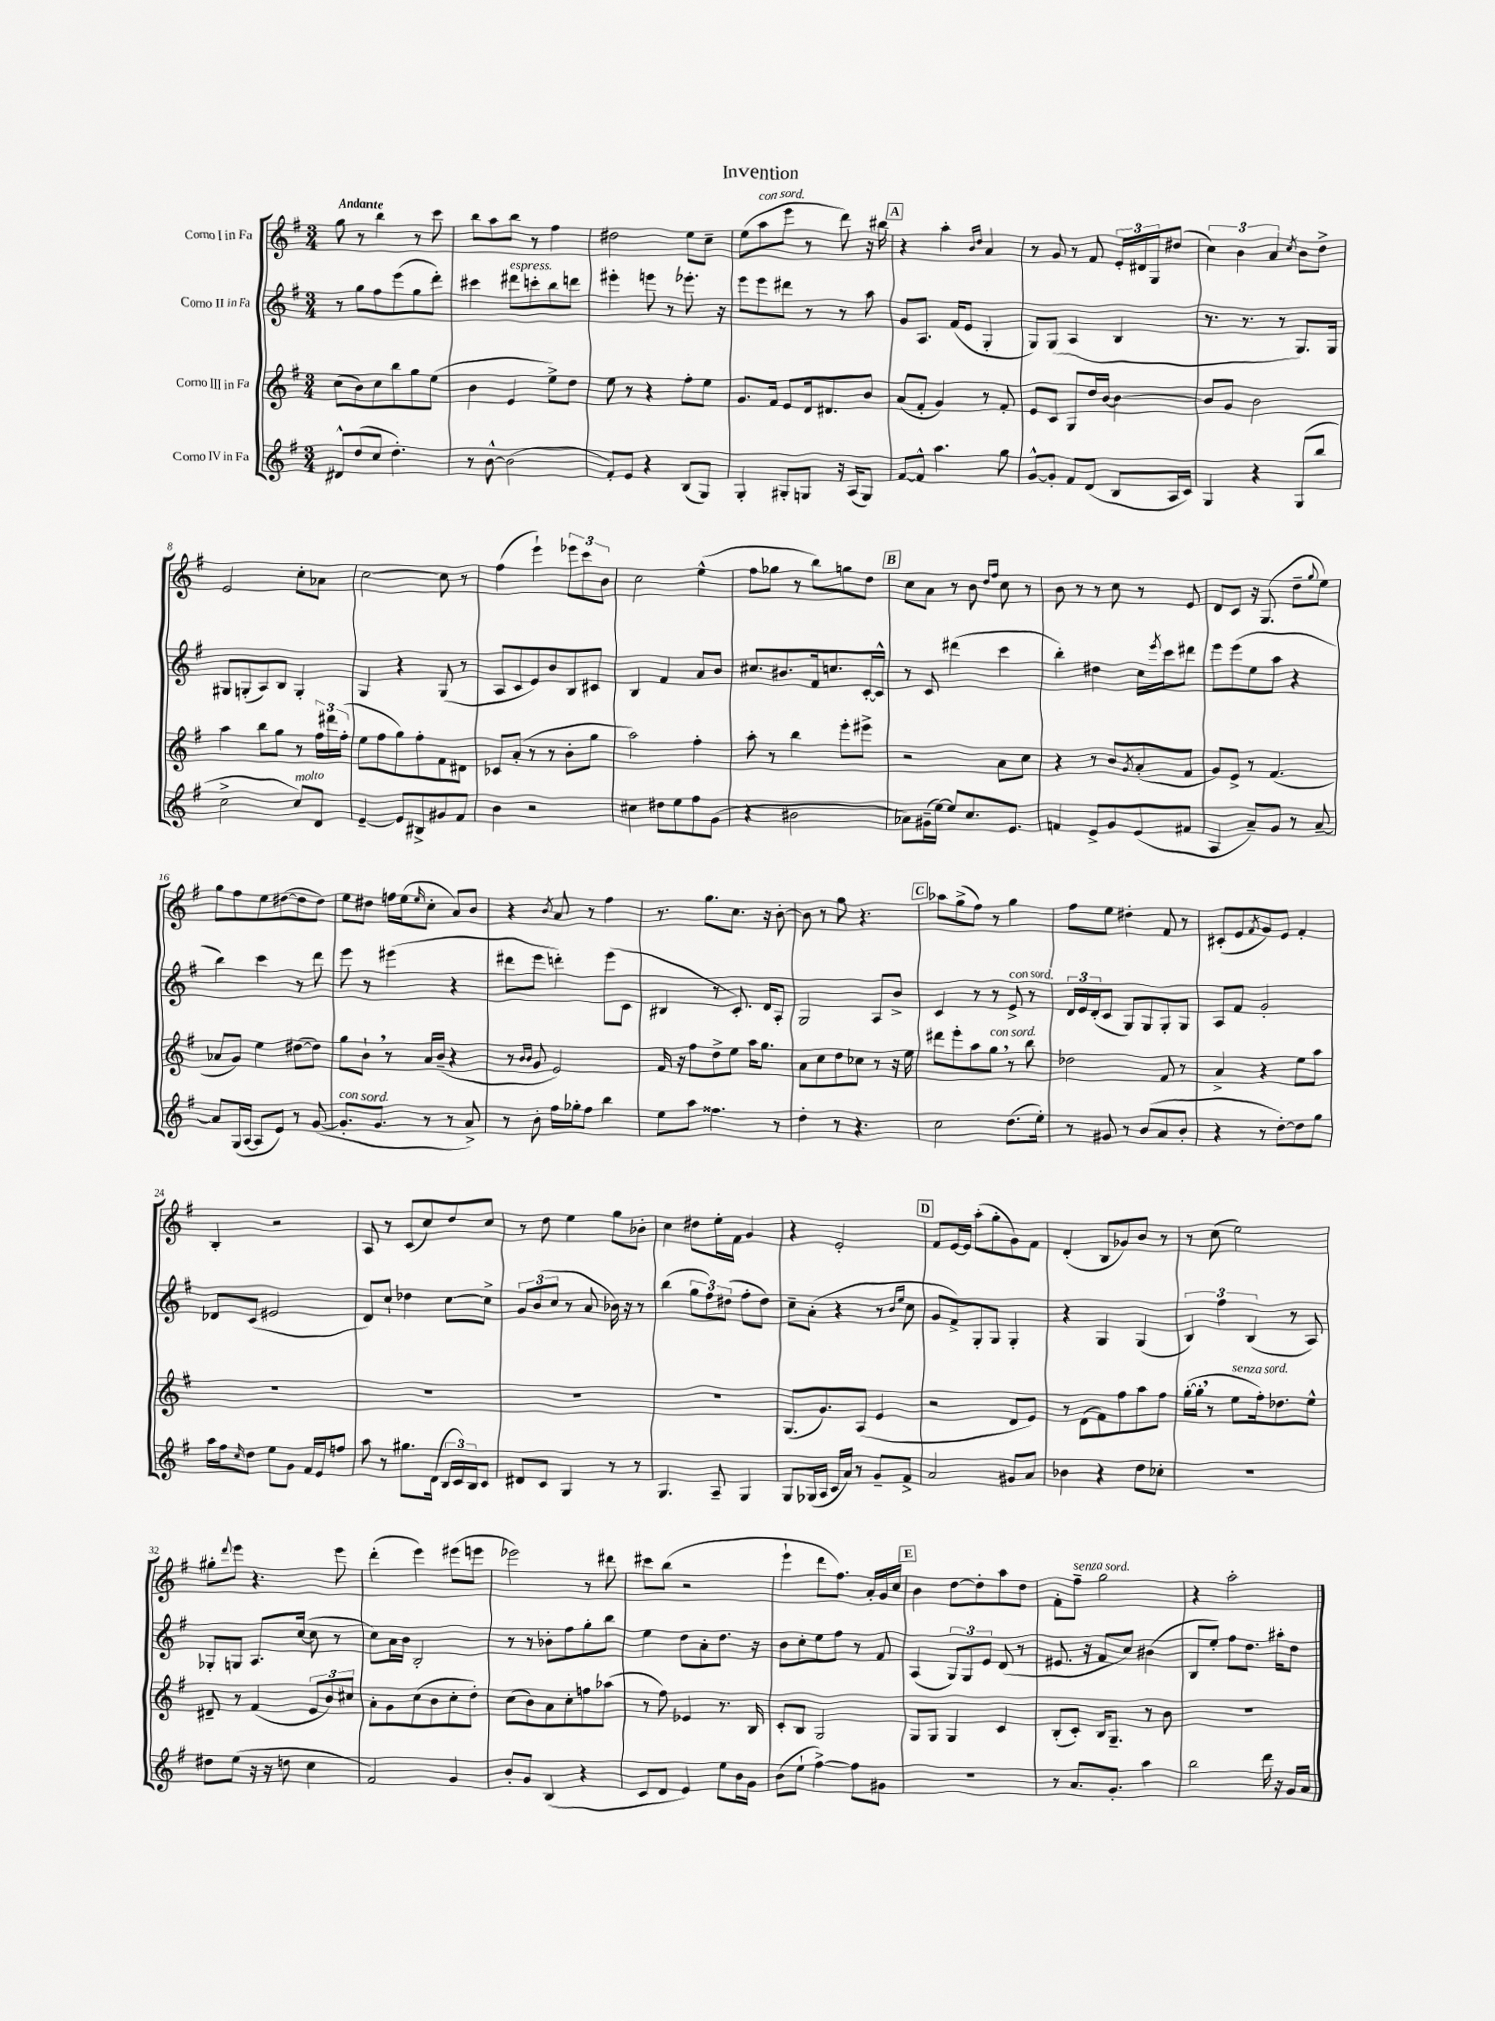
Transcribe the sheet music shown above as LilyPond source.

\header { title = "Invention" }
<<
\new StaffGroup <<
\new Staff = "s0" \with { instrumentName = "Corno I in Fa" } {
    \clef treble \key g \major \numericTimeSignature \time 3/4 \tempo "Andante"
    g''8 r8 b''4 r8 c'''8 |
    b''8 a''8 b''8 r8 fis''4 |
    dis''2 e''8 c''8-- |
    e''8( a''8^\markup { \italic "con sord." } e'''8 r8 d'''8) r16 bis''16 |
    \mark \markup { \box "A" } r4 a''4-. \grace { b'16 d''16 } a'4 |
    r8 g'8 r8 fis'8 \tuplet 3/2 { e'16-. dis'16 g16 } dis''8( |
    \tuplet 3/2 { c''4) b'4 a'4 } \acciaccatura { c''8 } b'8 d''8-> |
    e'2 c''8-. aes'8 |
    c''2~ c''8 r8 |
    fis''4( e'''4-!) \tuplet 3/2 { ees'''8 c'''8 b'8 } |
    c''2 e''4-^( |
    fis''8 ges''8 r8 b''8) g''8 d''8 |
    \mark \markup { \box "B" } c''8 a'8 r8 b'8 \grace { d''16 fis''16 } c''8 r8 |
    b'8 r8 r8 c''8 r8 e'8 |
    d'8 c'8 r16 g8.( d''8-- \appoggiatura { g''8 } e''8) |
    g''8 fis''8 e''8 dis''8~( dis''8 dis''8) |
    e''8 dis''8 f''16 e''16( \grace { e''16 } c''8-. a'8) b'8 |
    r4 \acciaccatura { b'8 } a'8 r8 fis''4 |
    r8. g''8. c''8. r16 b'8~-. |
    b'8 r8 g''8 r4. |
    \mark \markup { \box "C" } aes''8 g''8->( fis''8) r8 g''4 |
    fis''8 e''8 dis''4-. fis'8 r8 |
    cis'8-.( e'8 \acciaccatura { fis'8 } g'8) e'8 fis'4-. |
    b4-. r2 |
    a8 r8 c'8( c''8) d''8 c''8 |
    r8 d''8 e''4 g''8 bes'8-. |
    c''4 dis''8 e''16-. fis'16 g'4 |
    r4 e'2-. |
    \mark \markup { \box "D" } fis'8 e'16~ e'16 a''8-.( g''8-. g'8) fis'8 |
    d'4-.( b8 ges'8) b'8 r8 |
    r8 c''8( e''2) |
    gis''8-. \appoggiatura { d'''8 } e'''8 r4. e'''8 |
    d'''4-.( e'''4) eis'''8( e'''8 |
    ees'''2) r8 dis'''8 |
    cis'''8 b''8( r2 |
    e'''4-! d'''8 fis''8.) a'16-. g'16 c''16 |
    \mark \markup { \box "E" } b'4 d''8~ d''8-. a''8 d''8 |
    fis'8-. fis''8--^\markup { \italic "senza sord." } g''2 |
    r4 a''2-. \bar "|." |
}
\new Staff = "s1" \with { instrumentName = "Corno II in Fa" } {
    \clef treble \key g \major \numericTimeSignature \time 3/4
    r8 g''8 fis''8 e'''8( g''8 d'''8-.) |
    cis'''4 dis'''8^\markup { \italic "espress." } c'''8-. b''8 d'''8 |
    eis'''4-. e'''8 r8 ees'''8.-. r16 |
    e'''8 e'''8 dis'''8 r8 r8 a''8 |
    \mark \markup { \box "A" } g'8 a8. fis'16( e'8 g4-. |
    g8) g8( a4 b4 |
    r8. r8. r8 g8.) g16 |
    gis8 g8-.( a8) b8 g4-. |
    g4 r4 g8( r8 |
    a8 c'8 e'8) b'8 b8 cis'8 |
    b4 fis'4 a'8 b'8 |
    cis''8. bis'8. fis'16 c''8. c'16~-. c'16-^ |
    \mark \markup { \box "B" } r8 c'8 dis'''4( c'''4 |
    b''4-.) dis''4 c''16 \acciaccatura { e'''8 } c'''16 dis'''8 |
    e'''8 e'''8( e''8 a''8 r4 |
    b''4) c'''4 r8 d'''8 |
    e'''8 r8 eis'''4( r4 |
    dis'''8 e'''8 d'''4-.) e'''8( c'8 |
    bis4 r8 c'8.-.) d'16 a8-. |
    g2 a8 b'8-> |
    \mark \markup { \box "C" } c'4 r8 r8 e'8->^\markup { \italic "con sord." } r8 |
    \tuplet 3/2 { d'16 e'16 d'16-.( } c'8 g8) g8 g8-. g8 |
    a8 fis'8 g'2-. |
    des'8 c'8( eis'2 |
    d'8) c''8-! des''4 c''8~ c''8-> |
    \tuplet 3/2 { g'8 b'8( c''8 } r8 a'8 bes'16) r16 r8 |
    b''4( \tuplet 3/2 { g''8 fis''8) dis''8( } fis''8-. dis''8) |
    c''8-- a'8-.( r4 r8 \grace { b'16 e''16 } c''8 |
    \mark \markup { \box "D" } g'8 fis'8->) g8-. g8 g4-. |
    r4 g4 g4( |
    \tuplet 3/2 { b4) fis''4 b4( } r8 a8) |
    ges8-. g8 a8. c''16~( c''8 r8 |
    c''8) a'16 b'16 b2-. |
    r8 r8 bes'8-. fis''8 g''8-. b''8 |
    e''4 d''8 a'8-. d''8. r16 |
    b'8 c''8-. e''8 fis''8 r8 fis'8 |
    \mark \markup { \box "E" } a4( \tuplet 3/2 { g8) g8 e'8 } d'8( r8 |
    eis'8. r16 fis'8 c''8) bis'4( |
    b8 e''8-.) fis''8 d''8. ais''16-. d''8 \bar "|." |
}
\new Staff = "s2" \with { instrumentName = "Corno III in Fa" } {
    \clef treble \key g \major \numericTimeSignature \time 3/4
    c''8( b'8) c''8 b''8 g''8 e''8( |
    b'4 e'4 e''8->) d''8 |
    e''8 r8 r4 fis''8-. e''8 |
    g'8. fis'16 e'8 d'16 dis'8. b'8 |
    \mark \markup { \box "A" } a'8( fis'8-. g'4) r8 fis'8-. |
    e'8 c'8 g8 d''16 b'16~ b'4~ |
    b'8 g'8 b'2 |
    a''4 b''8 g''8 r8 \tuplet 3/2 { fis''16 dis'''16 fis''16-.( } |
    e''8 fis''8 g''8) fis''8-. fis'8 dis'8 |
    ces'8 a'8-.( r8 r8 b'8-. g''8 |
    a''2) fis''4-. |
    a''8-. r8 b''4 e'''8-. eis'''8-> |
    \mark \markup { \box "B" } r2 a'8 c''8 |
    r4 r8 b'8 \acciaccatura { g'8 } a'8-.( fis'8 |
    g'8) e'8-> r8 fis'4.( |
    aes'8 g'8) e''4 dis''8~( dis''8) |
    g''8 b'8-! \breathe r8 a'16 b'16--( r4 |
    r8 \grace { b'16 b'16 } g'8 e'2) |
    fis'16 r16 fis''8 d''8-> e''8 a''16 g''8. |
    a'8 c''8 d''8 ces''8 r8 r16 e''16 |
    \mark \markup { \box "C" } dis'''8 e'''8-. a''8 g''8^\markup { \italic "con sord." } \breathe r8 b''8 |
    des''2 fis'8 r8 |
    a'4-> r4 e''8 a''8 |
    R2. |
    R2. |
    R2. |
    R2. |
    g8.( g'8.) a8( e'4 |
    \mark \markup { \box "D" } r2 d'8 e'8) |
    r8 d'8( fis'8) fis''8 a''8 fis''8 |
    g''16~-.( g''16-. \breathe r8 e''8^\markup { \italic "senza sord." } fis''16-.) des''8. e''8-^ |
    dis'8-- r8 fis'4( \tuplet 3/2 { e'8 b'8) cis''8 } |
    a'8-. g'8 c''8( b'8 c''8-. d''8-.) |
    c''8( b'8) a'8 c''8-. f''8 aes''8( |
    r8 fis''8) ees'4 r8. b16 |
    c'8-. b8 g2 |
    \mark \markup { \box "E" } g8 g8 g4 c'4 |
    b8-.( c'8-.) b16 g8.-- r8 b'8 |
    R2. \bar "|." |
}
\new Staff = "s3" \with { instrumentName = "Corno IV in Fa" } {
    \clef treble \key g \major \numericTimeSignature \time 3/4
    dis'8-^ d''8( c''8 d''4.-.) |
    r8 b'8~-^ b'2( |
    fis'8-.) e'8 r4 b8( g8) |
    g4-. gis8-. g8 r16 a16( g8) |
    \mark \markup { \box "A" } fis'8~ fis'8-^ a''4. g''8 |
    g'8~-^ g'8-. fis'8 d'8( b8 a16 c'16) |
    g4 r4 g8( b''8 |
    c''2-> c''8^\markup { \italic "molto" }) d'8 |
    e'4~-- e'8 bis8-> gis'8 fis'8 |
    b'4 r2 |
    cis''4 dis''8 e''8 fis''8 g'8( |
    r4 bis'2 |
    \mark \markup { \box "B" } aes'8) gis'16--( e''16~) e''8 c''8. e'8. |
    f'4 e'8-> g'8 e'8( fis'8 |
    a4 a'8--) g'8 r8 a'8~-- |
    a'8 g16( a16~ a8 e'8) r8 g'8~( |
    g'8.-.^\markup { \italic "con sord." } g'8. r8 r8 a'8->) |
    r8 b'8-. fis''16 ges''16-. fis''8 b''4 |
    e''8 a''8 fisis''4. r8 |
    d''4-. r8 r4. |
    \mark \markup { \box "C" } c''2 d''8.( e''16-.) |
    r8 gis'8 r8 b'8( a'8 b'8-. |
    r4 r8 d''8~-.) d''8 g''8 |
    a''16 fis''16 \grace { c''16 } d''8 e''8 g'8 fis'16 e'16 f''8 |
    a''8 r8 gis''8. d'16( \tuplet 3/2 { b16 c'16) b16 } c'8 |
    dis'8 c'8 g4 r8 r8 |
    g4. a8-- g4 |
    g8 ges16( a16 c'16 a'16) r8 g'8-- fis'8-> |
    \mark \markup { \box "D" } a'2 gis'8 a'8 |
    bes'4 r4 d''8 ces''8-. |
    R2. |
    dis''8 e''8( r16 r16 d''8 c''4 |
    fis'2) g'4 |
    b'8-. g'8 b4( r4 |
    c'8 d'8 e'4) e''8 b'16 g'16 |
    b'8( e''8-! fis''4~->) fis''8 gis'8 |
    \mark \markup { \box "E" } R2. |
    r8 a'8. g'8.-. a''4 |
    b''2 d'''16 r16 g'16 a'16 \bar "|." |
}
>>
>>
